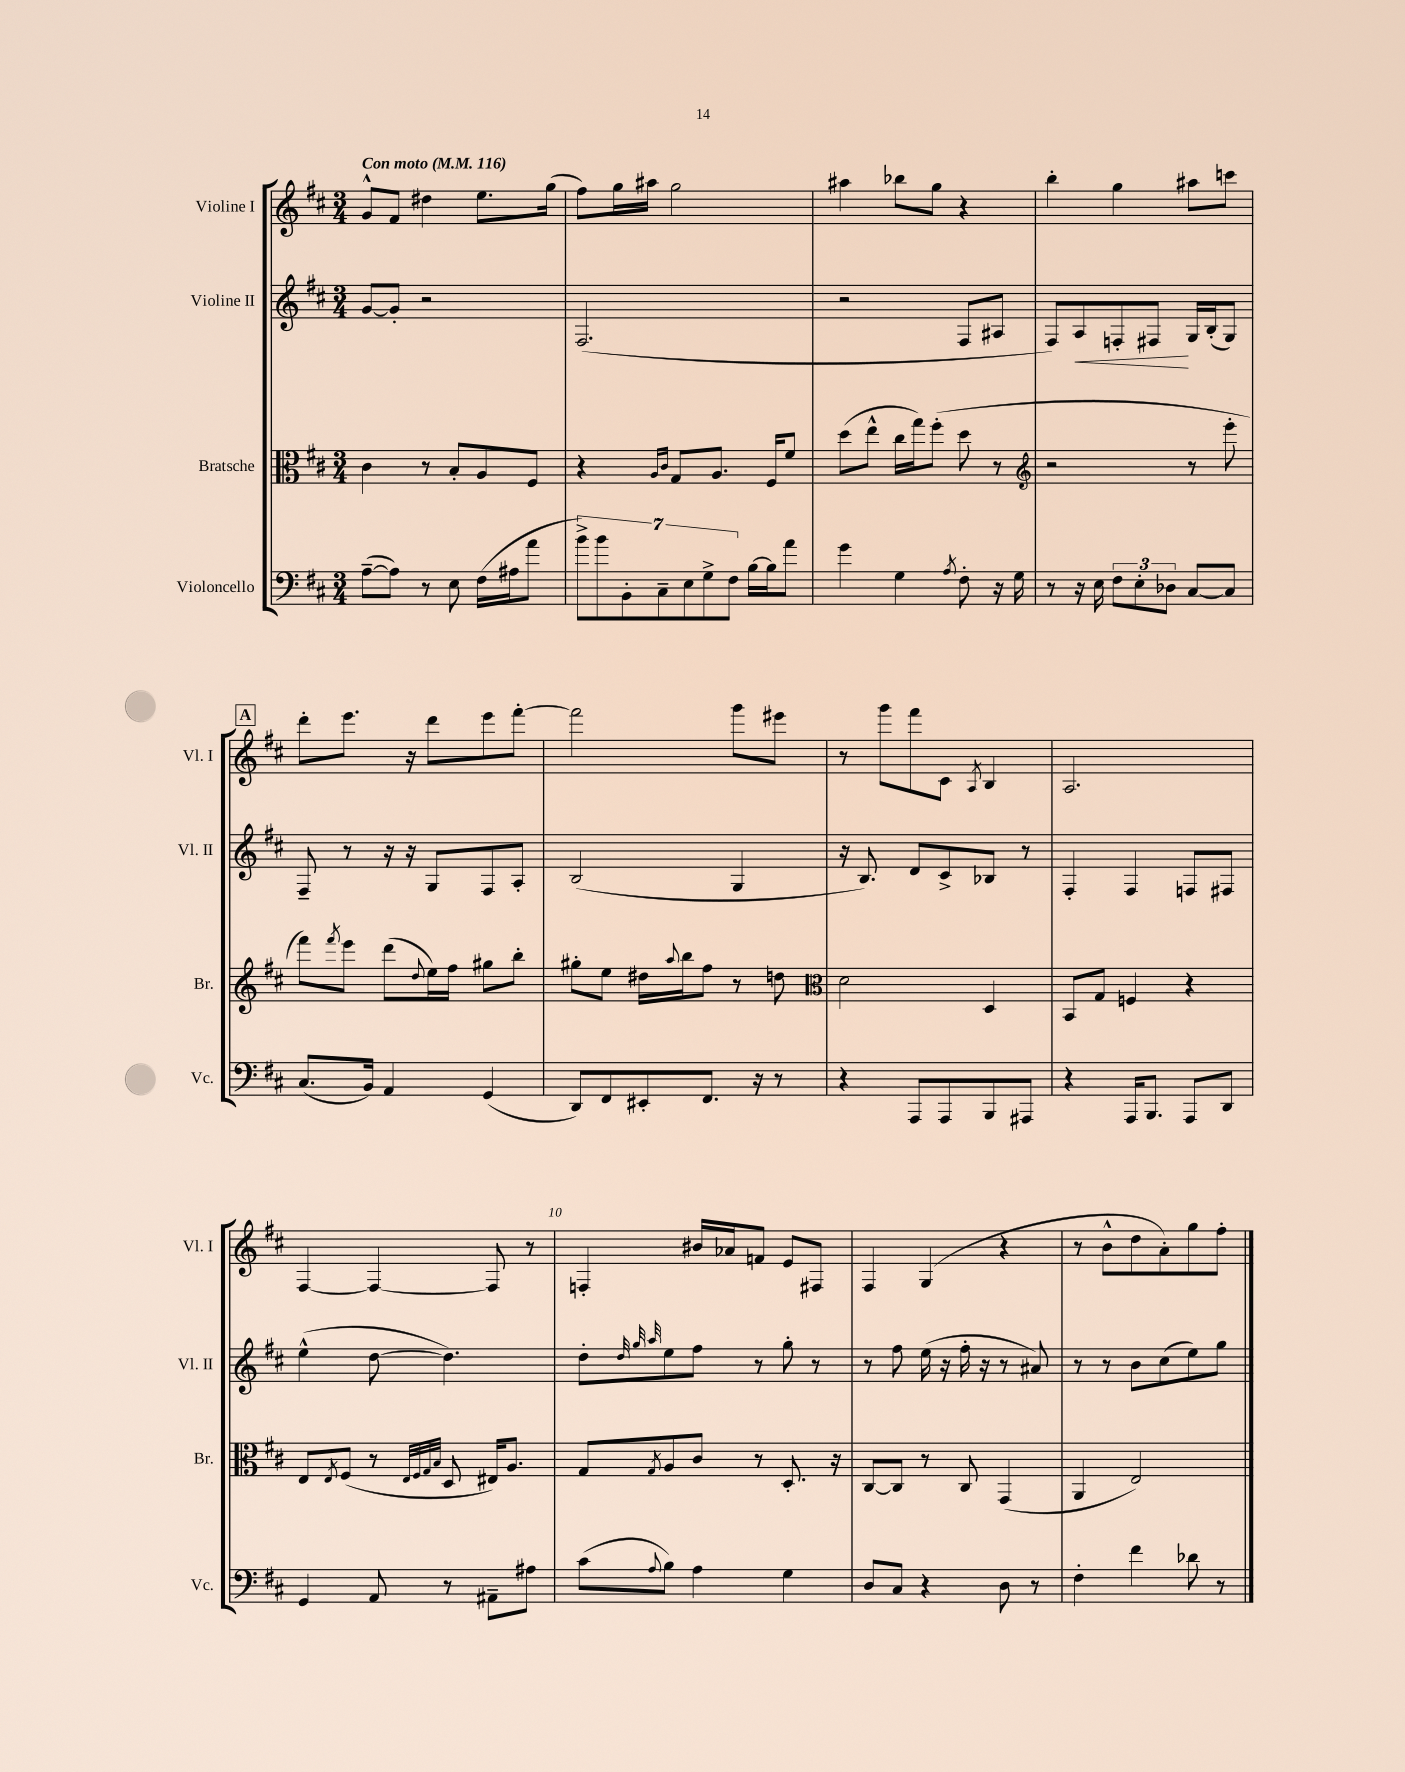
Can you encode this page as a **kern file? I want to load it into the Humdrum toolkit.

**kern	**kern	**kern	**kern
*staff4	*staff3	*staff2	*staff1
*clefF4	*clefC3	*clefG2	*clefG2
*k[f#c#]	*k[f#c#]	*k[f#c#]	*k[f#c#]
*M3/4	*M3/4	*M3/4	*M3/4
*MM116	*MM116	*MM116	*MM116
([8A~	4c#	[8g	8g^^
8A])	.	8g']	8f#
8r	8r	2r	4dd#
8E	8B'	.	.
(16F#	8A	.	8.ee
16A#	.	.	.
8a	8F#	.	.
.	.	.	(16gg
=	=	=	=
14b^)	4r	(2.F#	8ff#)
14b	.	.	.
.	.	.	16gg
14BB'	.	.	.
.	.	.	16aa#
14C#~	.	.	.
.	16qqA	.	.
.	16qqc#	.	.
.	8G	.	2gg
14E	.	.	.
14G^	.	.	.
.	8.A	.	.
14F#	.	.	.
[16B	.	.	.
16B]	16F#	.	.
8a	8f#	.	.
=	=	=	=
4g	(8dd	2r	4aa#
.	8ee^^	.	.
4G	16cc#	.	8bb-
.	16gg)	.	.
.	(8ff#'	.	8gg
8qA	.	.	.
8F#'	8dd	8F#	4r
16r	8r	8A#	.
16G	.	.	.
=	=	=	=
*	*clefG2	*	*
8r	2r	8F#)	4bb'
16r	.	8A	.
16E	.	.	.
12F#	.	8F'	4gg
12E'	.	.	.
.	.	8F#	.
12D-	.	.	.
[8C#	8r	16G	8aa#
.	.	(16B'	.
8C#]	8eee'	8G)	8ccc
=	=	=	=
(8.C#	8fff#)	8F#~	8ddd'
.	8qfff#	.	.
.	8eee	8r	8.eee
16BB)	.	.	.
4AA	(8ddd	16r	.
.	.	16r	16r
.	8qqdd	.	.
.	16ee)	8G	8ddd
.	16ff#	.	.
(4GG	8gg#	8F#	8eee
.	8bb'	8A'	[8fff#'
=	=	=	=
8DD)	8gg#'	(2B	2fff#]
8FF#	8ee	.	.
8EE#'	16dd#	.	.
.	8qqaa	.	.
.	16bb	.	.
8.FF#	8ff#	.	.
.	8r	4G	8ggg
16r	.	.	.
8r	8dd	.	8eee#
=	=	=	=
*	*clefC3	*	*
4r	2d	16r	8r
.	.	8.B)	.
.	.	.	8ggg
8AAA	.	8d	8fff#
8AAA	.	8c#^	8c#
.	.	.	8qA
8BBB	4D	8B-	4B
8AAA#	.	8r	.
=	=	=	=
4r	8BB	4F#'	2.A
.	8G	.	.
16AAA	4F	4F#	.
8.BBB	.	.	.
8AAA	4r	8F	.
8DD	.	8F#	.
=	=	=	=
4GG	8E	(4ee^^	[4F#
.	8qE	.	.
.	(8F#	.	.
8AA	8r	[8dd	4F#_
.	32qqE	.	.
.	32qqF#	.	.
.	32qqG	.	.
.	32qqB	.	.
8r	8D	4.dd])	.
8AA#~	16E#)	.	8F#]
.	8.A	.	.
8A#	.	.	8r
=	=	=	=
(8c#	8G	8dd'	4F'
.	.	32qqdd	.
.	.	32qqgg	.
8qqA	8qG	32qqaa	.
8B)	8A	8ee	.
4A	8c#	8ff#	16b#
.	.	.	16a-
.	8r	8r	8f
4G	8.D'	8gg'	8e
.	.	8r	8F#
.	16r	.	.
=	=	=	=
8D	[8C#	8r	4F#
8C#	8C#]	8ff#	.
4r	8r	(16ee	(4G
.	.	16r	.
.	8C#	16ff#'	.
.	.	16r	.
8D	(4GG	8r	4r
8r	.	8a#)	.
=	=	=	=
4F#'	4AA	8r	8r
.	.	8r	8b^^
4f#	2E)	8b	8dd
.	.	(8cc#	8a')
8d-	.	8ee)	8gg
8r	.	8gg	8ff#'
==	==	==	==
*-	*-	*-	*-
